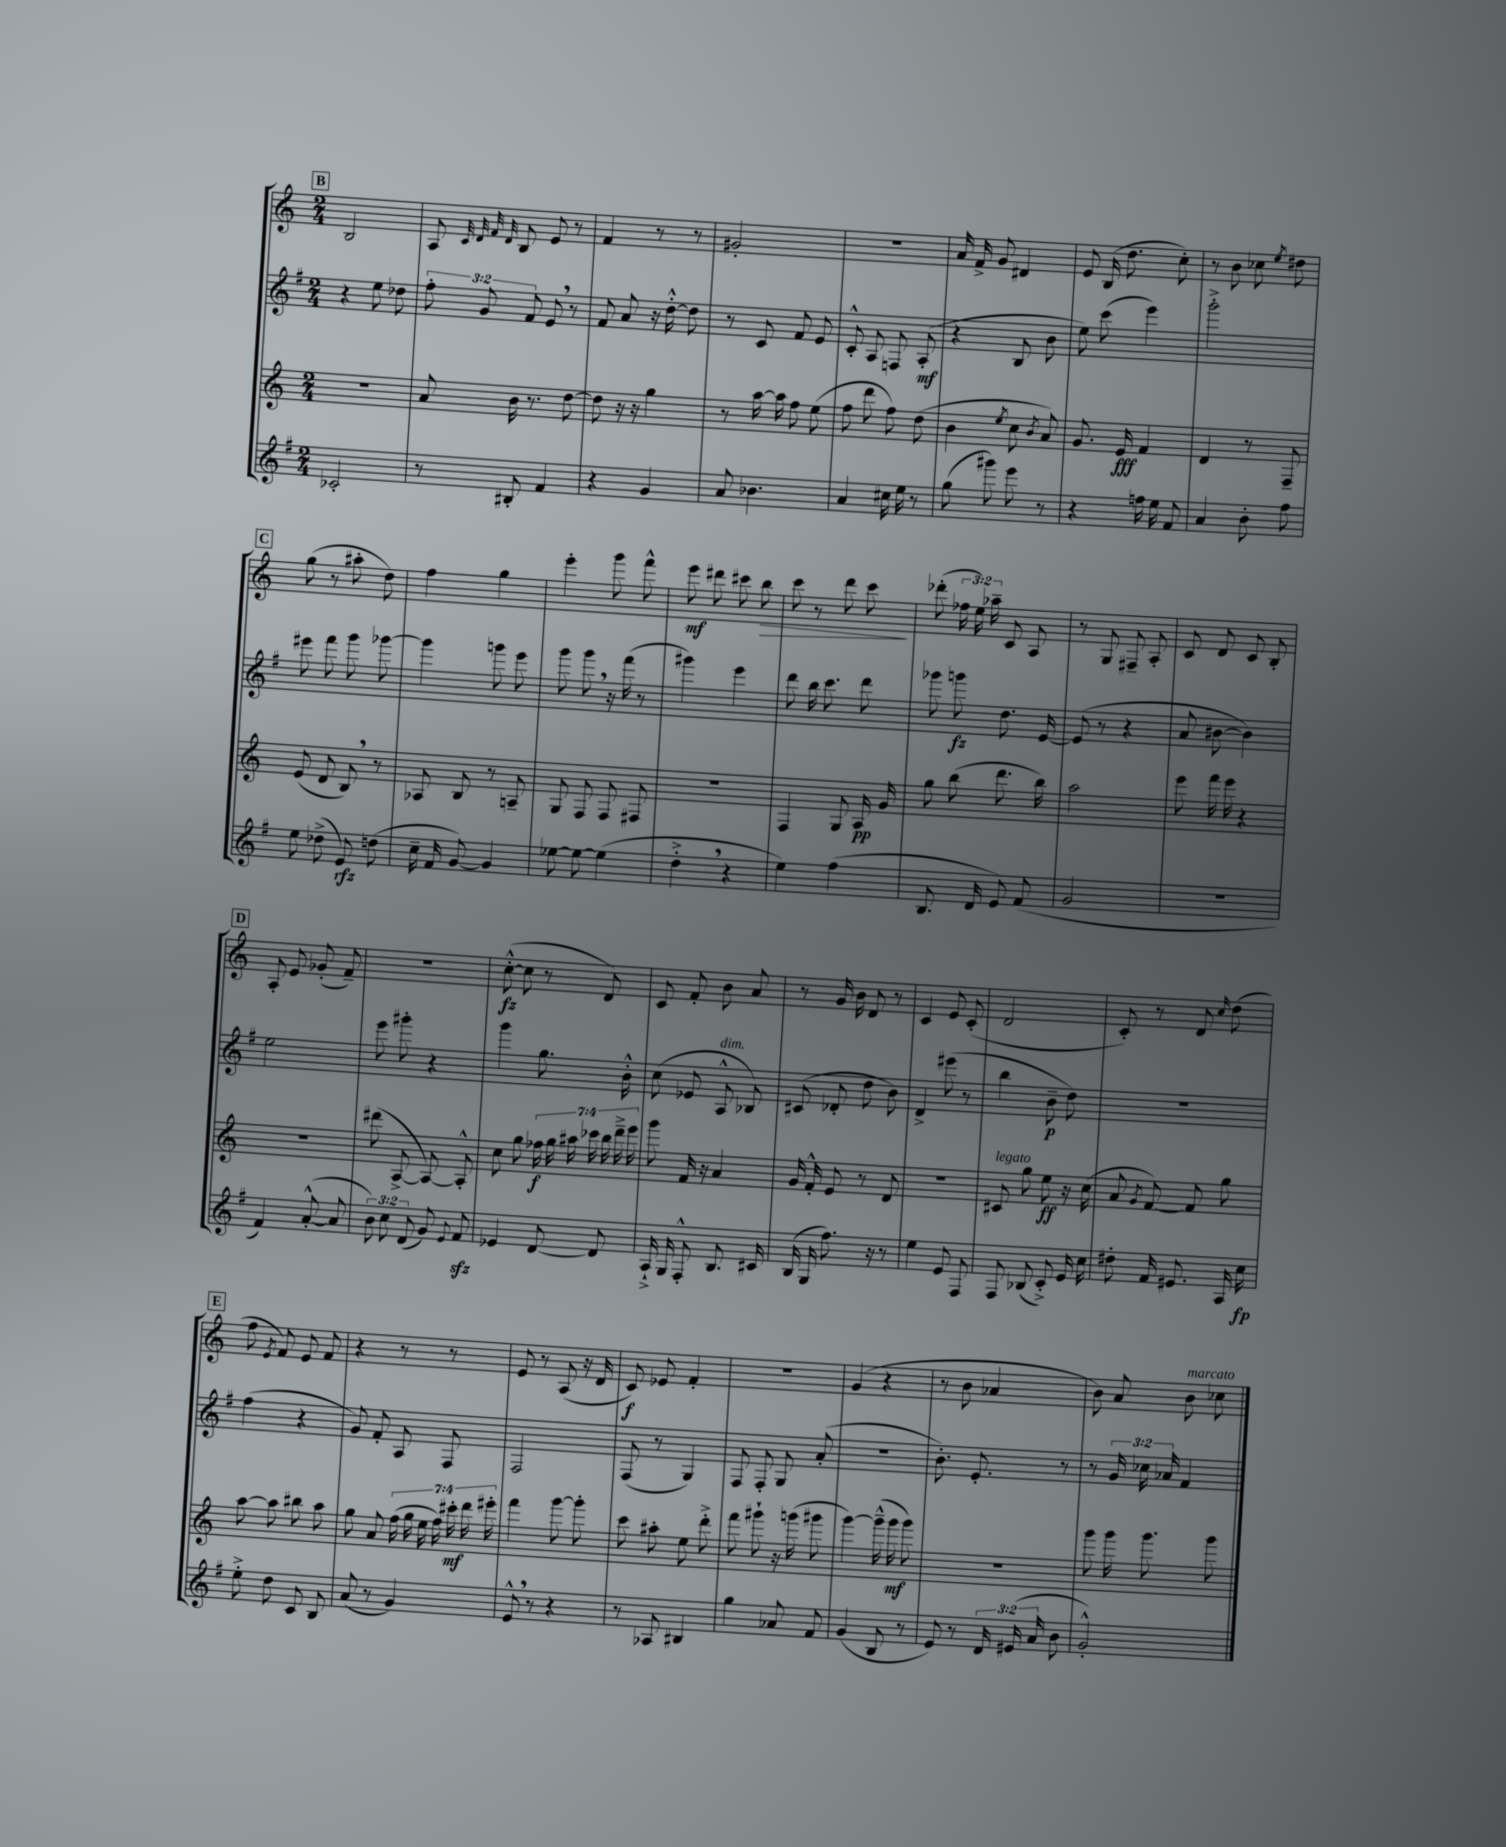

**kern	**kern	**kern	**kern
*staff4	*staff3	*staff2	*staff1
*clefG2	*clefG2	*clefG2	*clefG2
*k[f#]	*k[]	*k[f#]	*k[]
*M2/4	*M2/4	*M2/4	*M2/4
2c-'	2r	4r	2B
.	.	8ee	.
.	.	8dd-	.
=	=	=	=
8r	8a	12ff#'	8A
.	.	12g	.
.	.	.	32qqc
.	.	.	32qqd
.	.	.	32qqf
.	.	.	32qqd
8B#'	16b	.	8B
.	.	12f#	.
.	8.r	.	.
4f#	.	8e	8e
.	[8dd	8r	8r
=	=	=	=
4r	8dd]	8f#	4f
.	16r	8a	.
.	16r	.	.
4g	4gg	16r	8r
.	.	[16dd'^^	.
.	.	8dd]	8r
=	=	=	=
8a	8r	8r	2g#'
4.b-	[16aa	8c	.
.	16aa]	.	.
.	8ff	8f#	.
.	(8ee	8e	.
=	=	=	=
4a	8ff	8c'^^	2r
.	8ddd	8A	.
16cc#	8ff)	8F	.
16ee	.	.	.
8r	(8dd	(8A'	.
=	=	=	=
(8gg	4b	4r	16a
.	.	.	16f^
8ggg#)	.	.	8g
.	8qee	.	.
8eee	8cc	8B	4d#
.	8qb	.	.
8r	8a)	8b	.
=	=	=	=
4r	8.g	8ee)	8e
.	.	(8ccc	(16B
.	16e	.	8.dd
16ff	4f	4eee)	.
16ee	.	.	.
8f#	.	.	8cc')
=	=	=	=
4a	4d	2ggg'^	8r
.	.	.	8b
8b'	8r	.	8cc-
.	.	.	8qee
8ff#	8F~	.	8dd#
=	=	=	=
8ee	(8e	8eee#	(8gg
(8dd-^	8d	8fff#	8r
8e)	8B)	8ggg	8aa#'
(8dd	8r	[8ggg-	8dd)
=	=	=	=
16cc~	8A-	4ggg-]	4ff
16f#	.	.	.
[8g)	8B	.	.
4g]	8r	8ggg	4gg
.	8A~	8eee	.
=	=	=	=
[8ee-	8G	8ggg	4eee'
8ee-_	8F	8ggg	.
(4ee-]	8F	16r	8ggg
.	.	(16fff#	.
.	8F#	8r	8fff^^
=	=	=	=
4dd'^	2r	4ggg#)	8eee
.	.	.	8ddd#
4r	.	4eee	8ccc#
.	.	.	8bb
=	=	=	=
4ee)	4F	8ddd	8ccc
.	.	16bb	8r
.	.	8.ccc	.
(4ff#	8G	.	8ddd
.	16A	8ddd	8ccc
.	16g	.	.
=	=	=	=
8.B	8gg	8ggg-	(8ddd-'
.	(8bb	8ggg	24ff-
.	.	.	24ee)
16d	.	.	.
.	.	.	24aa-~
8e)	8.ddd	8.dd	8c
(8f#	.	.	8A
.	16bb)	[16e	.
=	=	=	=
2g	2aa	(8e]	8r
.	.	8r	8G
.	.	4r	8F#~
.	.	.	8A'
=	=	=	=
2r	8eee	8a	8c
.	16fff	[8b#	8d
.	16eee	.	.
.	4r	4b#])	8c
.	.	.	8B'
=	=	=	=
4f#)	2r	2ee	8A'
.	.	.	8e
([8a'^^	.	.	(8g-'
8a]	.	.	8f~)
=	=	=	=
12b)	(8ddd#	8eee	2r
12cc	.	.	.
.	[8A^	8ggg#'	.
(12d	.	.	.
8g)	8A_)	4r	.
8qqe	.	.	.
8f#	8A'^^]	.	.
=	=	=	=
4e-	8cc	4ggg	([8cc'^^
.	8gg	.	8cc]
[8d	28ff-	8.gg	8r
.	28gg	.	.
.	28aa#	.	.
.	28ccc-	.	.
8d]	.	.	8d)
.	28bb	.	.
.	28ddd~^	.	.
.	.	16b'^^	.
.	28eee	.	.
=	=	=	=
16A`^	8ggg	(8cc	8c
16G	.	.	.
8F#'^^	16f	8e-	8f'
.	16r	.	.
8.B	4a	8A^^	8b
.	.	8B-)	8a
16c#	.	.	.
=	=	=	=
(16B	16g	(8c#	8r
16G	16f'^^	.	.
8.ff#)	8e	8d-'	16g
.	.	.	16b
.	8r	8dd	8d
16r	.	.	.
8r	8d	8b)	8r
=	=	=	=
4ee	2r	4d^	4c
8e	.	(8eee#	8e
8F#	.	8r	(8c'
=	=	=	=
8F#	8c#	4bb	2d
(8B-	8gg	.	.
8c'^)	8ee	8b~	.
16e	16r	8dd)	.
16cc	(16cc	.	.
=	=	=	=
8dd#'	8a	2r	8c')
.	8qg	.	.
16f#	[8f)	.	8r
8.e#	.	.	.
.	8f]	.	8d
.	.	.	16qqcc
16A	8gg	.	(8dd
16cc	.	.	.
=	=	=	=
8ee'^	[8aa	(4ff#	8ff
.	.	.	8qe
8dd	8aa]	.	8f)
8c	8bb#	4r	8e
8B	8aa	.	8f
=	=	=	=
(8a	8gg	8g)	4r
8r	8a	8f#'	.
4g)	(28ff	8A	8r
.	28gg	.	.
.	28ee	.	.
.	28ff)	.	.
.	.	8F#	8r
.	28ccc#'	.	.
.	28ddd	.	.
.	28eee#'	.	.
=	=	=	=
8e^^	4fff	2F#	8e
8r	.	.	8r
4r	[8ggg	.	(8A
.	8ggg']	.	16r
.	.	.	16d
=	=	=	=
8r	8ccc	(8F#	8c)
8A-	8aa#'	8r	8e-
4B#	8ee	4G)	4f'
.	8ddd'^	.	.
=	=	=	=
4gg	8fff	8F#	2r
.	8ggg#`	8F#'	.
8a-	16r	8G	.
.	(16ggg	.	.
8f#	8ggg#	(8a'	.
=	=	=	=
(4g	[4ggg)	2r	(4g
8B	(16ggg~^^]	.	4r
.	16ggg	.	.
8r	8ggg)	.	.
=	=	=	=
8e)	2r	8.b')	8r
8r	.	.	8b
.	.	8.e'	.
24d	.	.	4a-
(24e#	.	.	.
24a	.	.	.
8b	.	8r	.
=	=	=	=
2g'^^)	8ggg	8r	8b)
.	16ggg	24g	8a
.	.	24cc-	.
.	8.ggg	.	.
.	.	24a-	.
.	.	4f#	8b
.	8ggg	.	8cc-
==	==	==	==
*-	*-	*-	*-
